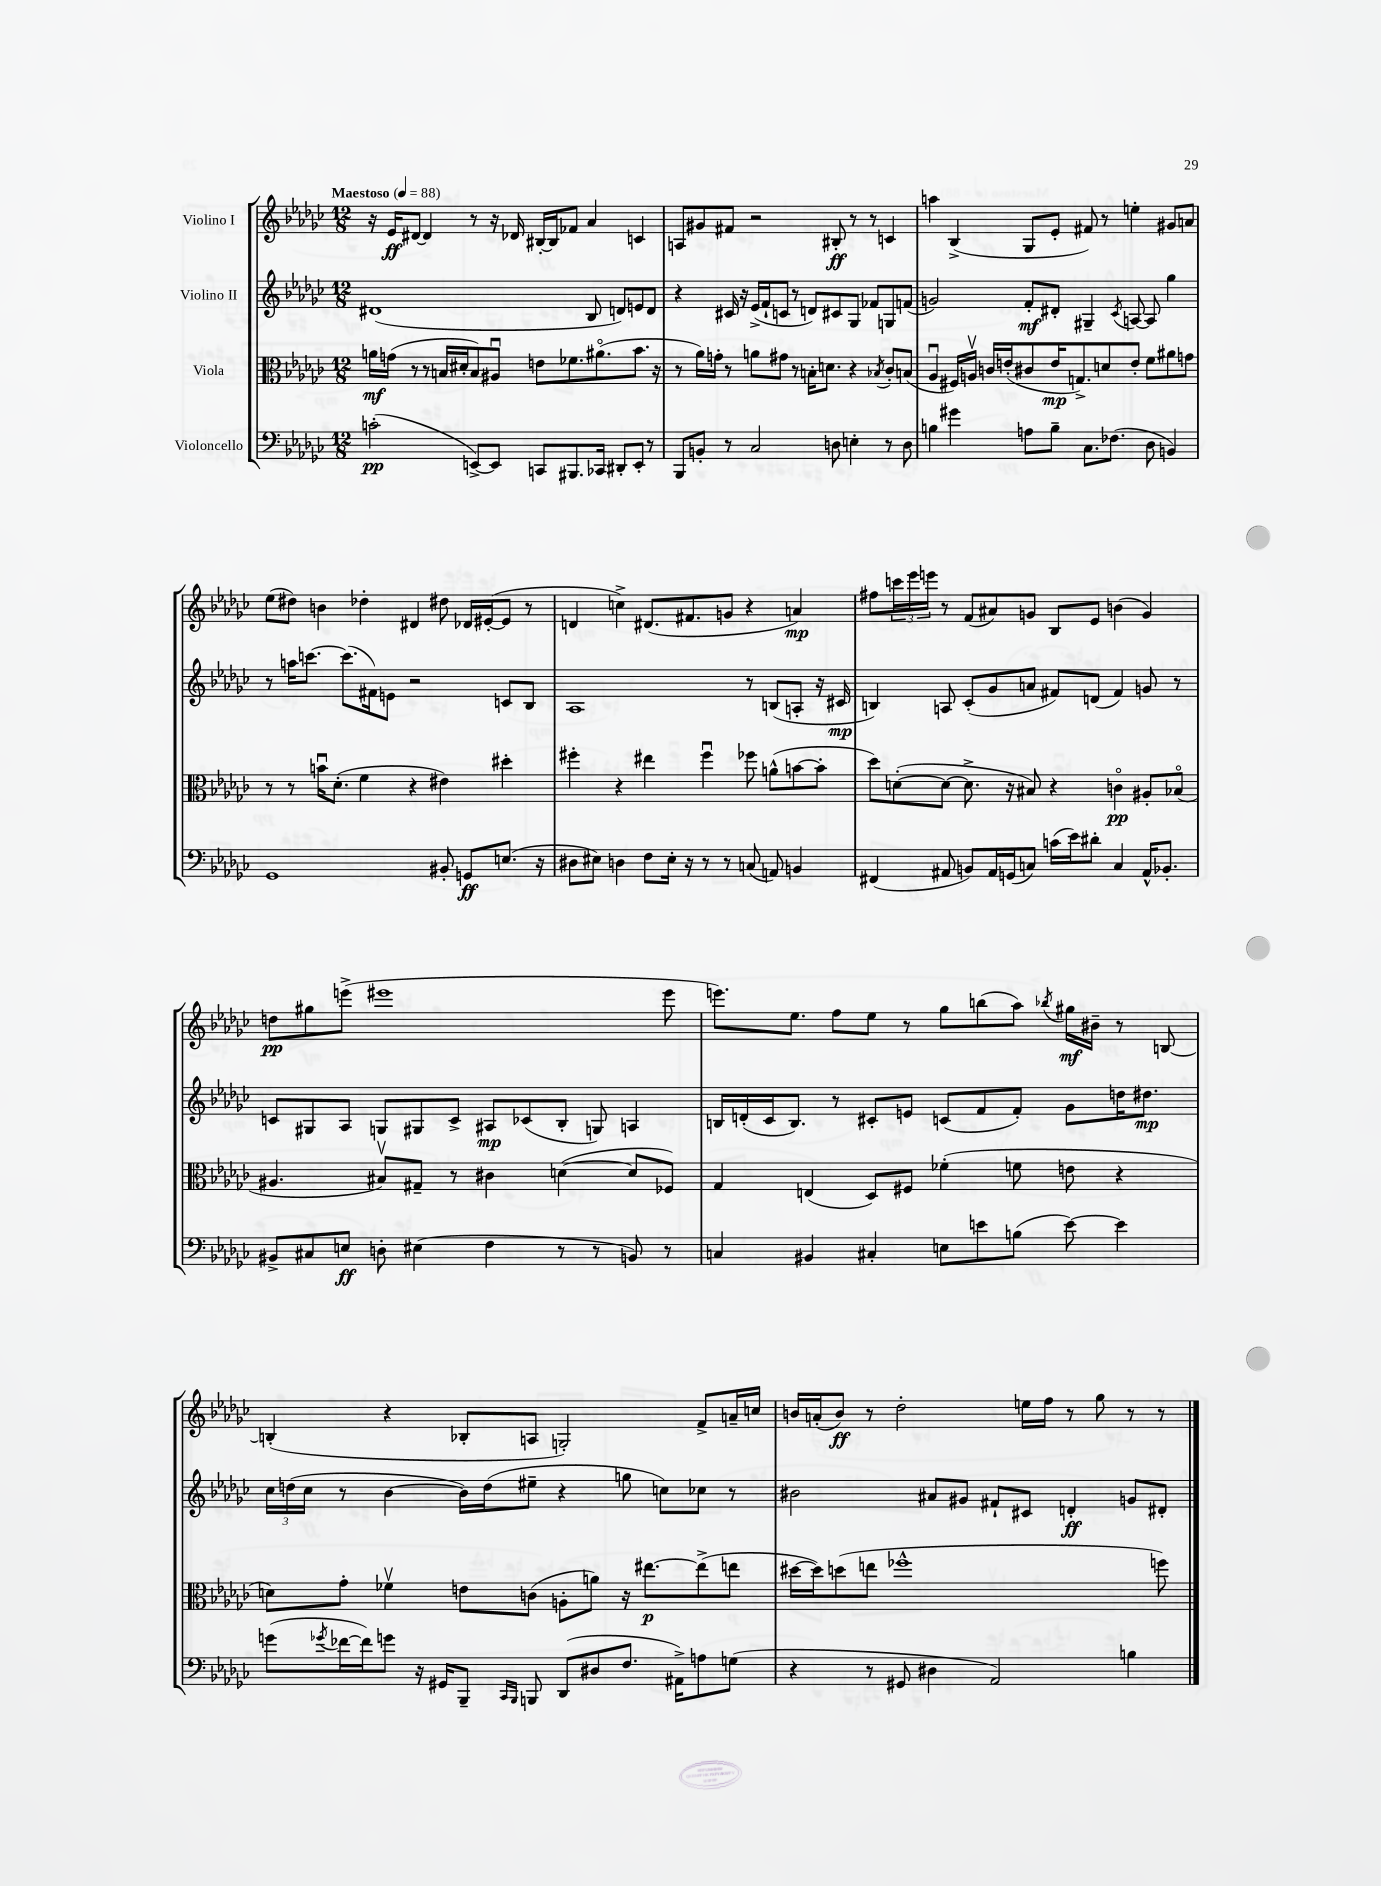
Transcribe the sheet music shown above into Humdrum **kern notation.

**kern	**kern	**kern	**kern
*staff4	*staff3	*staff2	*staff1
*clefF4	*clefC3	*clefG2	*clefG2
*k[b-e-a-d-g-c-]	*k[b-e-a-d-g-c-]	*k[b-e-a-d-g-c-]	*k[b-e-a-d-g-c-]
*M12/8	*M12/8	*M12/8	*M12/8
*MM88	*MM88	*MM88	*MM88
(2c'	16a	(1d#	16r
.	(16g	.	16e-
.	8r	.	[8d#
.	8r	.	4d#]
.	16B	.	.
.	16d#'	.	.
[8EE^)	8B)	.	8r
8EE]	8A#u	.	16r
.	.	.	16d-
8CC	8e	.	[16B#'
.	.	.	16B#]
8.BBB#	8.f-	.	8f-
.	.	8B-	4a-
16CC-	(8.a#o	.	.
8DD#'	.	8d)	.
8EE'	8.b-	8e	4c
8r	.	8d	.
.	16r	.	.
=	=	=	=
8BBB-	8r	4r	8A
8BB'	16a-)	.	8g#
.	16g'	.	.
8r	8r	16c#	8f#
.	.	16r	.
2C-	8a	(16e-^	2r
.	.	16f`	.
.	8g#	8c	.
.	8r	8r	.
.	16B'	8d)	.
.	8.d	.	.
8D	.	8c#	8B#'
4E'	4r	8G-	8r
.	.	8f-	8r
.	8qB-	.	.
8r	8c-'	8G	4c
8D	(8B	(8f	.
=	=	=	=
4B	4A-u	2g)	4aa
4g#	16F#)	.	(4B-^
.	16Av	.	.
.	16c	.	.
.	(16e'	.	.
8A	8c#	8f'	8G-
8B~	16e	8d#'	8e-'
.	8.G^)	.	.
8.C-	.	4G#~	8f#)
.	8d	.	8r
(8.F-	.	.	.
.	.	8qc-	.
.	8e'	[8A	4ee'
8D-	8f	8A]	.
4BB)	8a#	4gg-	8g#
.	8g	.	8a
=	=	=	=
1GG-	8r	8r	(8ee-
.	8r	16aa	8dd#)
.	.	[8.ccc	.
.	16bu	.	4b
.	(8.d-'	.	.
.	.	(8.ccc]	.
.	4f	.	4dd-'
.	.	16f#)	.
.	.	8e	.
.	4r	2r	4d#
8BB#'	4e#)	.	8dd#
8GG	.	.	16d-
.	.	.	([16e#'
(8.E	4dd#'	8c	8e#]
.	.	8B-	8r
16r	.	.	.
=	=	=	=
8D#	4ff#'	1A-	4d
8E#)	.	.	.
4D	4r	.	4cc^)
8F	4ee#	.	(8.d#
16E#'	.	.	.
16r	.	.	8.f#
8r	4ff#u	.	.
8r	.	.	8g
(8C	8ff-	8r	4r
8AA)	(8a^^	(8B	.
4BB	[8b	8A'	4a)
.	8b']	16r	.
.	.	16c#	.
=	=	=	=
(4FF#	8dd-)	4B)	8ff#
.	([8d'	.	24ccc
.	.	.	24eee-
.	.	.	24eee
8AA#	8d_	8A	8r
8BB)	8.d^]	(8c-'	(8f
16AA#	.	8g-	8a#)
(16GG	16r	.	.
8C)	8B#)	8a	8g
(16c	4r	8f#)	8B-
16e-)	.	.	.
8d#'	.	(8d	8e-
4C	4co	4f#)	(4b
16AA#^^	8A#'	8g	4g)
8.BB-'	.	.	.
.	(8B-o	8r	.
=	=	=	=
8BB#^	4.A#	8c	8dd
8C#	.	8G#	8gg#
8E	.	8A-	(8eee^
8D'	8B#v)	8G	1eee#
(4E#	8G#~	8G#	.
.	8r	8c^	.
4F	4c#	8A#	.
.	.	(8c-	.
8r	([4d	8B-'	.
8r	.	8G)	.
8BB)	8d]	4A	.
8r	8F-)	.	8eee#
=	=	=	=
4C	4G-	16B	8.eee)
.	.	(16d'	.
.	.	16c-	.
.	.	8.B)	8.ee-
4BB#	(4E	.	.
.	.	8r	8ff
4C#'	8D-)	8c#'	8ee-
.	8F#	8e	8r
8E	(4f-'	(8c	8gg-
8e	.	8f	(8bb
(8B	8f	8f')	8aa-)
.	.	.	8qbb-
[8e)	8e	8g-	16gg#
.	.	.	16b#~
4e]	4r	16dd	8r
.	.	8.dd#	.
.	.	.	[8B
=	=	=	=
(8g	8d)	24cc-	(4B']
.	.	(24dd	.
.	.	24cc-	.
8qg-	.	.	.
[16f-	8g-'	8r	.
16f-])	.	.	.
8g	4f-v	[4b-	4r
16r	.	.	.
16GG#	.	.	.
8BBB-~	8e	16b-])	8B-'
.	.	(16dd	.
16qqCC-	.	.	.
16qqBBB-	.	.	.
8BBB	(8c	8ee#~	8A
(8DD-	8A'	4r	2G')
8D#	8a)	.	.
8.F	16r	8gg	.
.	[8.ee#	.	.
.	.	8cc)	.
16AA#^)	.	.	.
8A	(8ee#^]	8cc-	8f^
(8G	8ee	8r	16a~
.	.	.	16cc
=	=	=	=
4r	[16dd#	2b#	16b
.	16dd#])	.	(16a'
.	(8dd	.	8b)
8r	8ee	.	8r
8GG#	1ff-^^	.	2dd-'
4D#	.	8a#	.
.	.	8g#	.
2AA-)	.	8f#`	.
.	.	8c#	16ee
.	.	.	16ff
.	.	4d'	8r
.	.	.	8gg-
4B	.	8g	8r
.	8ff)	8d#'	8r
==	==	==	==
*-	*-	*-	*-
